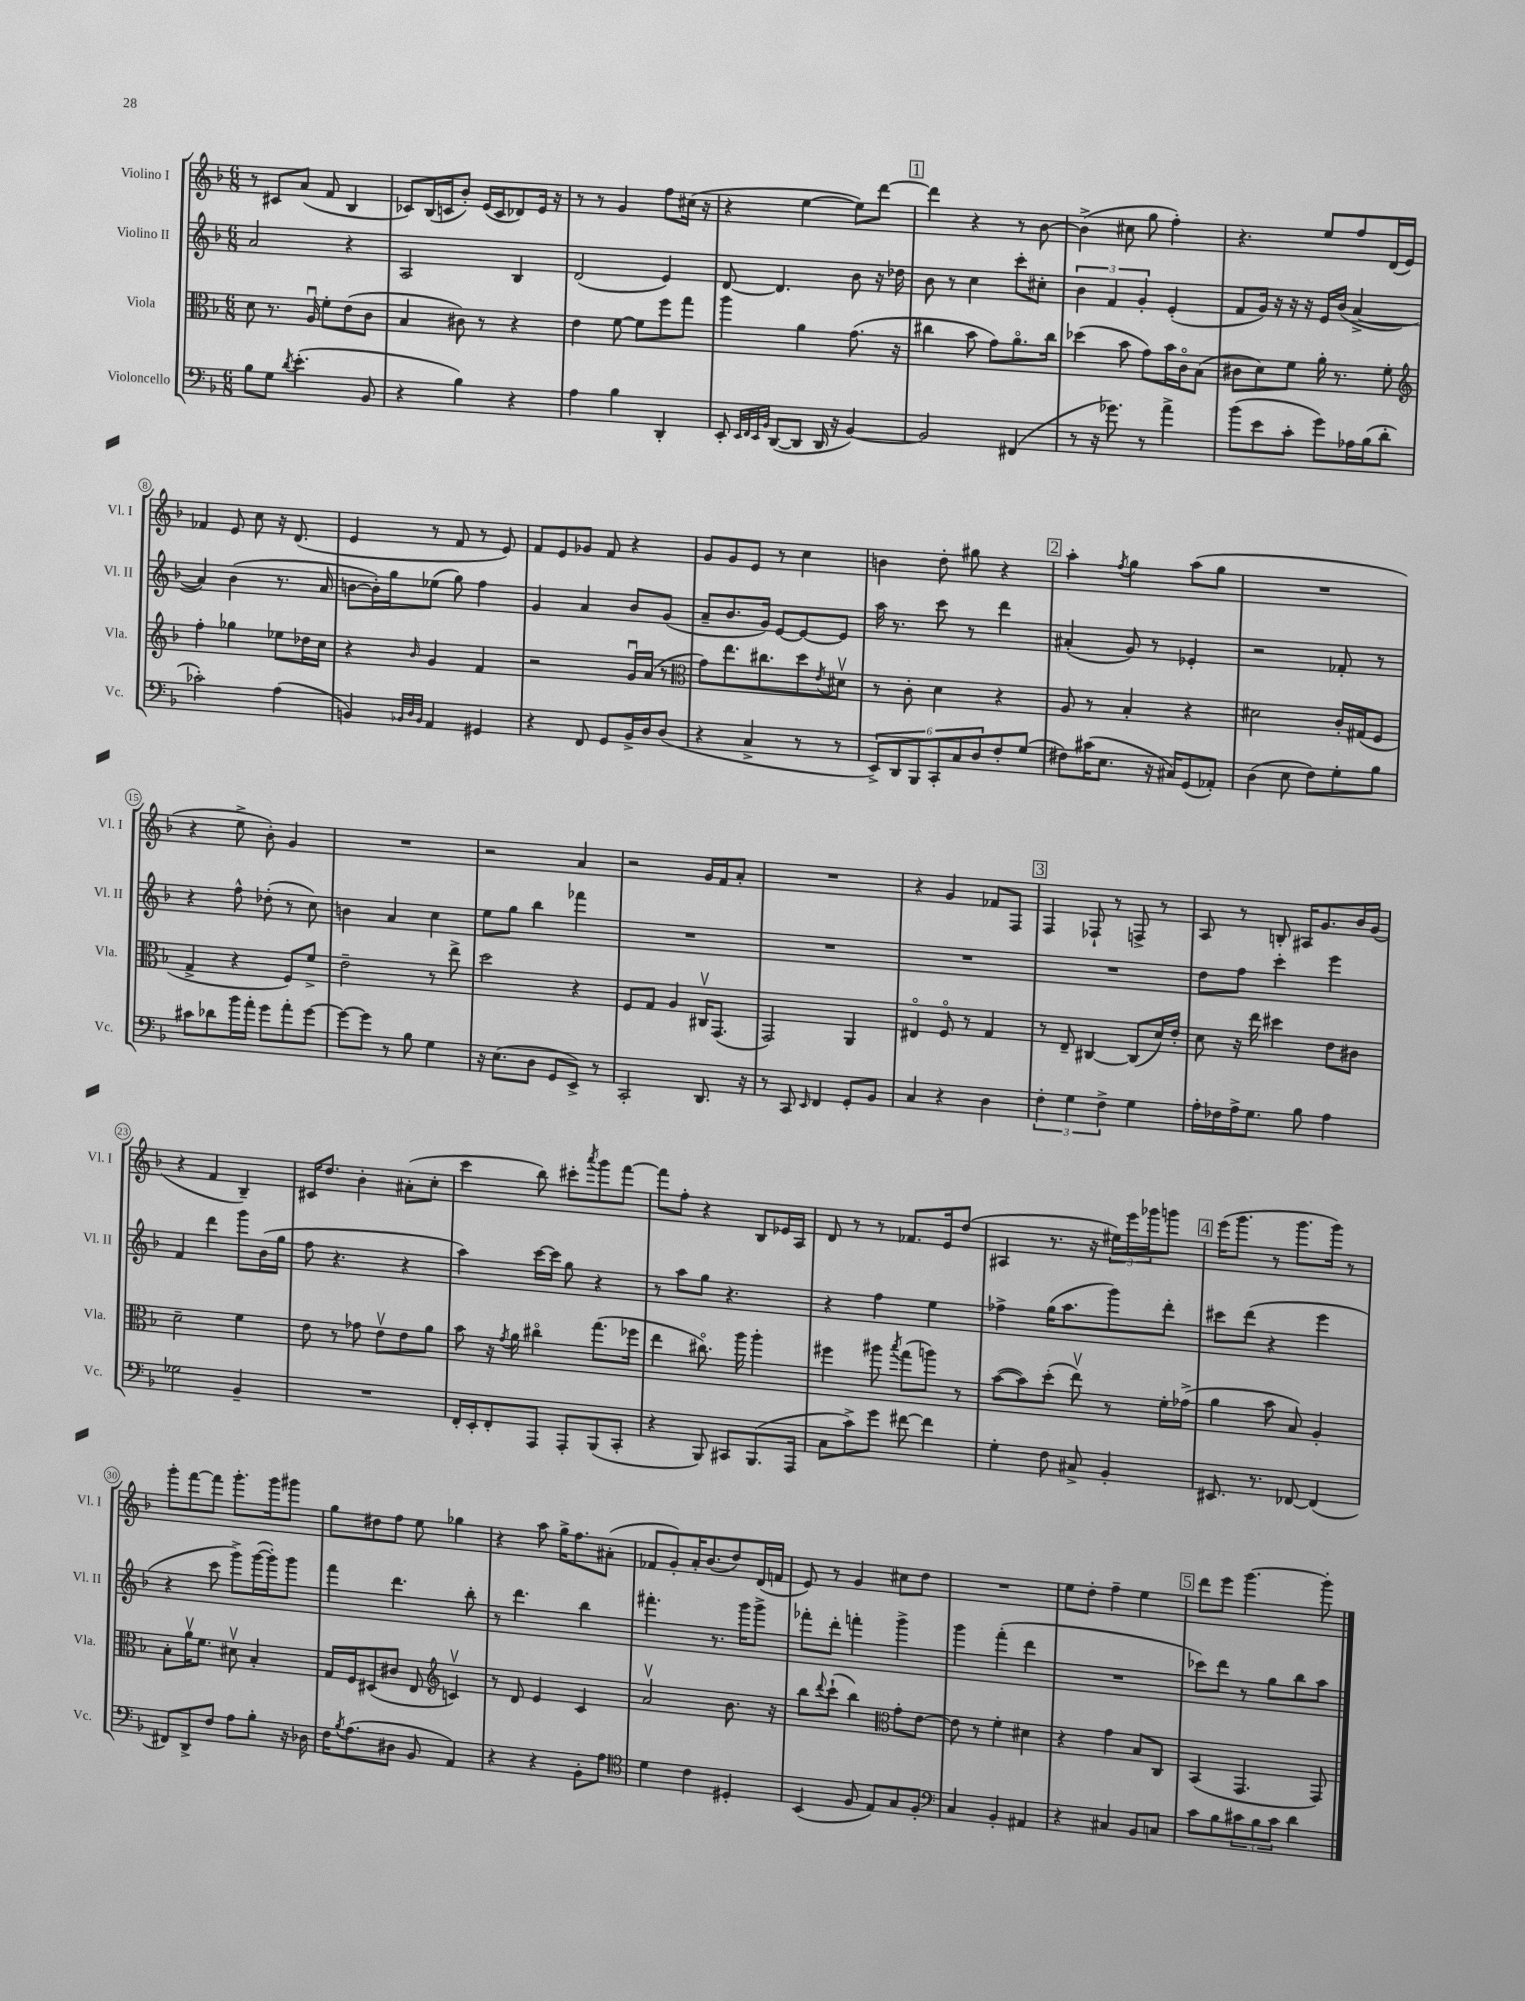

**kern	**kern	**kern	**kern
*staff4	*staff3	*staff2	*staff1
*clefF4	*clefC3	*clefG2	*clefG2
*k[b-]	*k[b-]	*k[b-]	*k[b-]
*M6/8	*M6/8	*M6/8	*M6/8
8B-	8d	2a	8r
8G	8.r	.	8c#
8qd	.	.	.
(4.e'	.	.	(8a
.	16Au	.	.
.	8f'	.	8f
.	(8e	4r	4B-
8BB-	8c	.	.
=	=	=	=
4r	4B-	2A	8c-)
.	.	.	(16B-
.	.	.	16c
4B-)	8c#)	.	8b-')
.	8r	.	(16e
.	.	.	16c
4r	4r	4B-	8d-)
.	.	.	16e
.	.	.	16r
=	=	=	=
4A	4e	(2d	8r
.	.	.	8r
4B-	[8f	.	4g
.	8f]	.	.
4DD'	8ff	4e)	8ff
.	8gg	.	(16cc#
.	.	.	16r
=	=	=	=
8EE'	4aa	[8d	4r
32qqEE	.	.	.
32qqFF	.	.	.
32qqEE	.	.	.
32qqBB-	.	.	.
([8DD	.	4.d]	.
8DD]	4a	.	[4ee
16DD	.	.	.
16r	.	.	.
[4BB-)	(8.g	8b-	8ee])
.	.	16r	[8ddd
.	16r	16dd-	.
=	=	=	=
2BB-]	4cc#	8b-	4ddd]
.	.	8r	.
.	8b-	4cc	4r
.	8g)	.	.
(4FF#	8.ao	8ccc'	8r
.	.	8cc#'	[8b-
.	16cc#	.	.
=	=	=	=
8r	(4dd-	6b-	(4b-^]
16r	.	.	.
.	.	6f	.
8.g-)	.	.	.
.	8b-	.	8cc#
.	.	6g'	.
8r	8g)	.	8gg
4a^	16b-	(4e'	4ff')
.	16co	.	.
.	(8B-	.	.
=	=	=	=
(8b-	8c#	8f	4.r
8e	8d)	16g)	.
.	.	16r	.
8c'	8f	16r	.
.	.	16r	.
8g)	16a'	16e	8ee
.	8.r	(16b-	.
16A-	.	[4a^	8ff
(16B-	.	.	.
8d'	8f'	.	(16d
.	.	.	16e)
=	=	=	=
*	*clefG2	*	*
2c-')	4ff'	4a])	4f-
.	4gg-	(4b-	8e
.	.	.	8cc
(4A	8ee-	8.r	16r
.	.	.	(8.d
.	16dd-	.	.
.	16cc	16a	.
=	=	=	=
4BB)	4r	[8b	4e
.	.	16b'])	.
.	.	16gg	.
32qqBB-	.	.	.
32qqD	.	.	.
32qqBB-	16qqb-	.	.
4AA	4g	(8ee-	8r
.	.	8gg)	8f
4GG#	4f	4ff	8r
.	.	.	8e)
=	=	=	=
4r	2r	4g	8f
.	.	.	8e
8FF	.	4a	8g-
8GG	.	.	8f
16BB-^	16gu	8b-	4r
16D	(16a	.	.
(8D	8r	(8g	.
=	=	=	=
*	*clefC3	*	*
4r	8g)	8a~	8g
.	8.ee	8.b-	8g
4C^	.	.	8e
.	8.cc#	16g)	.
.	.	[8e	8r
8r	8dd	8e_	4cc
.	8qe	.	.
8r	8d#v	8e]	.
=	=	=	=
12EE^)	8r	16aa	4b
.	.	8.r	.
12DD	.	.	.
.	8c'	.	.
12BBB-	.	.	.
12CC'	4d	8ccc	8dd'
12C	.	.	.
.	.	8r	8gg#
12D	.	.	.
8F'	4r	4ddd	4r
(8G	.	.	.
=	=	=	=
8F#)	8A	(4a#'	4aa'
(16c#	8r	.	.
8.E	.	.	.
.	.	.	8qff
.	4B-'	8g)	4gg
16r	.	8r	.
16C#)	.	.	.
(8GG	4r	4e-'	(8aa
8AA-')	.	.	8gg
=	=	=	=
(4D	2d#	2r	2.r
8E	.	.	.
8F)	.	.	.
8G'	16c'	8f-'	.
.	(16G#	.	.
8B-	8F	8r	.
=	=	=	=
8c#	4G^	4r	4r
8d-	.	.	.
16b-	4r	8ff^^	8ee^
16a'	.	.	.
8g	.	(8dd-'	8b-')
8a'	8F)	8r	4g
[8g	8f^	8cc)	.
=	=	=	=
8g_	2e~	4b	2.r
8g]	.	.	.
8r	.	4a	.
8B-	.	.	.
4G	8r	4cc	.
.	8ee^	.	.
=	=	=	=
16r	2dd	8ee	2r
(8.E	.	.	.
.	.	8gg	.
8D	.	4bb-	.
8GG	.	.	.
8EE^)	4r	4fff-	4a
8r	.	.	.
=	=	=	=
2CC'	8F	2.r	2r
.	8G	.	.
.	4A	.	.
8.DD	16C#v	.	16g
.	(8.GG	.	16f
.	.	.	8a'
16r	.	.	.
=	=	=	=
8r	2GG)	2.r	2.r
8CC	.	.	.
16qqEE	.	.	.
4FF	.	.	.
8GG'	4AA	.	.
8BB-	.	.	.
=	=	=	=
4C	4E#o	2.r	4r
4r	8Fo	.	4g
.	8r	.	.
4D	4G	.	8f-
.	.	.	8F
=	=	=	=
6F'	8r	2.r	4F
.	8E~	.	.
6G	.	.	.
.	[4C#	.	8F-`
6F^	.	.	.
.	.	.	8r
4G	(8C#]	.	8F^
.	16d)	.	8r
.	16e'	.	.
=	=	=	=
16A'	8d	8dd	8A
16F-	.	.	.
16A^	16r	8ff	8r
8.G	16ee	.	.
.	4dd#	4ccc'	8B'
8B-	.	.	16A#
.	.	.	8.g
4A	8e	4eee	.
.	8c#	.	16b-
.	.	.	(16g
=	=	=	=
2G-	2d~	4f	4r
.	.	4ddd	4f
4BB-~	4f	8ggg	4B-~)
.	.	(16b-	.
.	.	16gg	.
=	=	=	=
2.r	8e	8ff	16c#
.	.	.	8.dd
.	8r	4.r	.
.	8g-	.	4b-'
.	8ev	.	.
.	8e	4r	(8a#'
.	8a	.	8cc'
=	=	=	=
16FF'	8b-	4aa)	4ccc
16EE'	.	.	.
8FF'	16r	.	.
.	8qg	.	.
.	16a	.	.
8AAA	4cc#o	[16ccc	8bb-)
.	.	16ccc]	.
8AAA'	.	8gg	8ccc#'
.	.	.	8qaaa
(8BBB-	(8.gg	4r	8ggg
8CC'	.	.	[8fff
.	16ff-	.	.
=	=	=	=
4r	4ee	8r	8fff]
.	.	8aa	8ff'
8BBB-)	8.cc#o)	8gg	4r
8CC#	.	4.r	.
.	16aa	.	.
(8.BBB-	4aa'	.	8B-
.	.	.	16e-
16AAA	.	.	16A
=	=	=	=
8C	4ff#	4r	8d
8c^)	.	.	8r
8g	8aa#	4ff	8r
.	8qbb-	.	.
[8f#	(8gg	.	8.f-
4f#]	8aa)	4ee	.
.	.	.	16e
.	8r	.	(8dd
=	=	=	=
4G'	([8b-	4ff-^	4A#
.	8b-])	.	.
8F	(8dd'	(16gg	8.r
.	.	8.aa	.
8C#^	8eev)	.	.
.	.	.	16r
4BB-'	8r	8ggg)	24ee#)
.	.	.	24eee
.	.	.	24ggg-
.	16f'	8ddd'	8ggg
.	(16g-^	.	.
=	=	=	=
8.EE#	4a	8ccc#	(16eee
.	.	.	8.ggg
.	.	(8ddd	.
8.r	.	.	.
.	8b-	4r	8r
[8FF-	8B-)	.	8.ggg
(4FF-]	4A'	4eee	.
.	.	.	16ggg)
.	.	.	8r
=	=	=	=
8FF#)	8B-'	4r	8ggg'
8DD^	16av	.	[8fff
.	8.f	.	.
8F	.	8ccc	8fff]
8A	8d#v	8ggg^)	8.ggg'
8B-'	4B-'	([16ggg	.
.	.	16ggg'])	16ggg
16r	.	8ggg	8ggg#
16D-	.	.	.
=	=	=	=
16F	16G	4fff	8gg
8qB-	.	.	.
(8.A	16F	.	.
.	(8D#	.	8dd#
8D#	8c#	4.ddd	8ff
8BB-	8E	.	8ee
*	*clefG2	*	*
4AA)	4cv)	.	4gg-
.	.	8bb-'	.
=	=	=	=
4r	8r	8r	4r
.	8d	4.ddd	.
4r	4e	.	8aa
.	.	.	16gg^
.	.	.	8.ff
8BB-'	4c	4bb-	.
8A	.	.	(8a#'
=	=	=	=
*clefC4	*	*	*
4d	2av	4.fff#'	8f-
.	.	.	8g')
4c	.	.	16a'
.	.	.	(8.b-
.	.	8.r	.
4D#'	8.b-	.	8dd)
.	.	16ggg	.
.	.	8ggg^	(16d
.	16r	.	16f
=	=	=	=
(4BB-	8bb-	8fff-'	8e)
.	8qqddd	.	.
.	(8ccc`	8ddd'	8r
8F	4bb-)	4fff'	4g
8E)	.	.	.
*	*clefC3	*	*
8G	8g'	4ggg^	8cc#
8F'	[8e	.	8dd
=	=	=	=
*clefF4	*	*	*
4C	8e]	4ggg	2.r
.	8r	.	.
4BB-'	4f'	(4fff'	.
4AA#	4d#	4ddd	.
=	=	=	=
4r	4r	2.r	8ee
.	.	.	8dd'
4C#	4g	.	4ff~
8BB-	8B-	.	4ee
8C	8C	.	.
=	=	=	=
8c	(4BB-	8ccc-)	8ddd
8B-	.	8ddd	8eee
12c#	4.GG	8r	[4.ggg
12B-	.	.	.
.	.	8gg	.
12c#	.	.	.
4d	.	8bb-	.
.	8GG)	8aa	8ggg']
==	==	==	==
*-	*-	*-	*-
